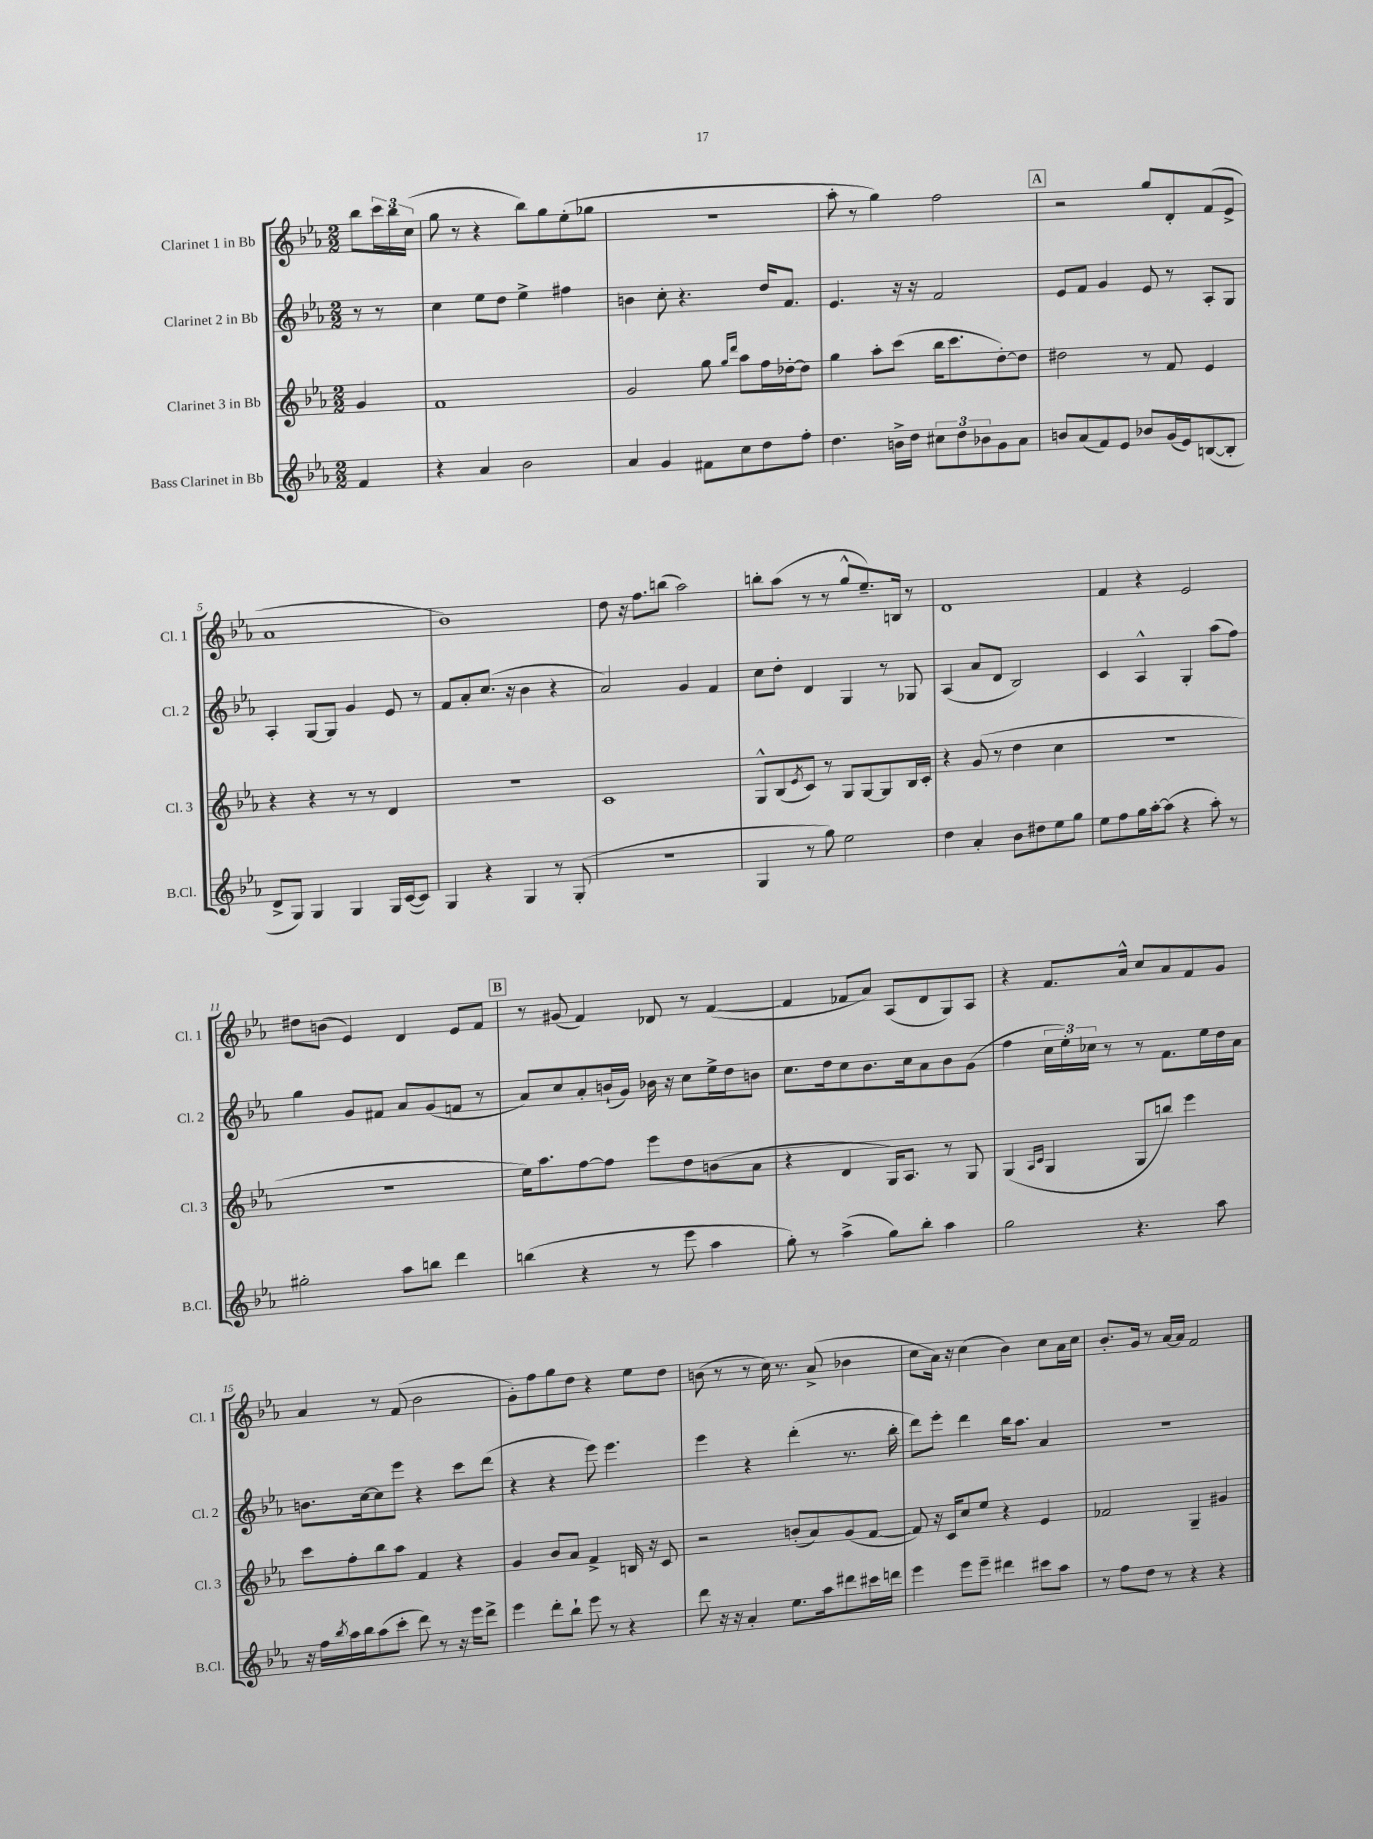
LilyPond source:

<<
\new StaffGroup <<
\new Staff = "s0" \with { instrumentName = "Clarinet 1 in Bb" shortInstrumentName = "Cl. 1" } {
    \clef treble \key ees \major \numericTimeSignature \time 2/2 \partial 4
    bes''8 \tuplet 3/2 { c'''16 bes''16 c''16( } |
    g''8 r8 r4 bes''8) g''8 ees''8-.( ges''8 |
    r1 |
    aes''8-. r8 g''4) f''2 |
    \mark \markup { \box "A" } r2 g''8 d'8-. f'8( ees'8-> |
    aes'1 |
    bes'1) |
    d''8 r16 f''8. b''8( aes''2) |
    b''8-. aes''8( r8 r8 g''8-^ ees''8.--) b16 r8 |
    d'1 |
    f'4 r4 ees'2 |
    dis''8 b'8( ees'4) d'4 ees'8 f'8 |
    \mark \markup { \box "B" } r8 gis'8( f'4) des'8 r8 f'4~( |
    f'4 fes'8 aes'8) aes8( d'8 g8) aes8 |
    r4 f'8. aes'16-^ c''8 aes'8 f'8 g'8 |
    aes'4 r8 f'8( bes'2 |
    g'8-.) f''8 g''8 d''8 r4 ees''8 d''8 |
    b'8( r8 r8 c''16) r8. aes'8->( bes'4 |
    c''8 aes'16) r16 c''4( bes'4) c''8 aes'16 c''16 |
    bes'8.-. g'16 r8 aes'16~ aes'16 f'2 \bar "|." |
}
\new Staff = "s1" \with { instrumentName = "Clarinet 2 in Bb" shortInstrumentName = "Cl. 2" } {
    \clef treble \key ees \major \numericTimeSignature \time 2/2 \partial 4
    r8 r8 |
    c''4 ees''8 d''8 ees''4-> fis''4 |
    b'4 c''8-. r4. d''16 f'8. |
    ees'4. r16 r16 f'2 |
    \mark \markup { \box "A" } ees'8 f'8 g'4 ees'8 r8 aes8-. g8 |
    aes4-. g8~ g8 g'4 ees'8 r8 |
    f'8 aes'8-. c''8.( r16 bes'4 r4 |
    aes'2) g'4 f'4 |
    c''8 d''8-. d'4 g4 r8 ges8 |
    aes4( aes'8 d'8 bes2) |
    c'4 aes4-^ g4-. aes''8( f''8) |
    g''4 g'8 fis'8 aes'8 g'8( f'8 r8 |
    \mark \markup { \box "B" } aes'8) c''8 aes'8-. b'16-!( g'16) bes'16 r16 c''8 ees''16-> d''16 b'8 |
    c''8. d''16 c''8 bes'8. c''16 aes'8 bes'8 g'8( |
    f''4 \tuplet 3/2 { c''16 ees''16-.) ces''16 } r8 r8 f'8. ees''16 d''16 aes'16 |
    b'8. c''16~ c''8 ees'''8 r4 c'''8 d'''8( |
    r4 r4 ees'''8) ees'''4. |
    ees'''4 r4 d'''4-.( r8. bes''16-. |
    d'''8) ees'''8-. d'''4 bes''16 aes''8. aes'4 |
    R1 \bar "|." |
}
\new Staff = "s2" \with { instrumentName = "Clarinet 3 in Bb" shortInstrumentName = "Cl. 3" } {
    \clef treble \key ees \major \numericTimeSignature \time 2/2 \partial 4
    g'4 |
    f'1 |
    g'2 g''8 \grace { g''16 d'''16 } aes''8 f''16 des''16~-. des''8 |
    g''4 aes''8-. c'''8( bes''16 c'''8. d''8~-.) d''8 |
    \mark \markup { \box "A" } dis''2 r8 f'8 ees'4 |
    r4 r4 r8 r8 d'4 |
    r1 |
    c'1 |
    g8-^ bes8( \acciaccatura { ees'8 } c'8) r8 g8 g8~ g8 bes16 c'16-. |
    r4 g'8( r8 d''4 c''4 |
    r1 |
    R1 |
    \mark \markup { \box "B" } ees''16) aes''8. f''8~ f''8 ees'''8 d''8 b'8( aes'8 |
    r4 d'4 g16) aes8. r8 g8 |
    g4( \grace { aes16 c'16 } g4 g8 b''8) ees'''4 |
    c'''8 f''8-. bes''8 aes''8 f'4 r4 |
    g'4 bes'8 aes'8 f'4-> b16 r16 c'8 |
    r2 b'8-.( aes'8) g'8( f'8~ |
    f'8) r16 c'16 c''8 ees''8 r4 ees'4 |
    fes'2 g4-- gis'4 \bar "|." |
}
\new Staff = "s3" \with { instrumentName = "Bass Clarinet in Bb" shortInstrumentName = "B.Cl." } {
    \clef treble \key ees \major \numericTimeSignature \time 2/2 \partial 4
    f'4 |
    r4 aes'4 bes'2 |
    aes'4 g'4 fis'8 c''8 d''8 f''8-. |
    d''4. b'16-> d''16 \tuplet 3/2 { cis''8 d''8 bes'8 } g'8 aes'8 |
    \mark \markup { \box "A" } b'8 aes'8( f'8) ees'8 bes'8 g'16( ees'16) b8~( b8-. |
    d'8-> g8) g4 g4 g16 c'16~( c'8) |
    g4 r4 g4 r8 g8-.( |
    r1 |
    g4 r8 g''8) ees''2 |
    d''4 aes'4-. bes'8 dis''8 ees''8 g''8 |
    ees''8 f''8 g''16 aes''16~-. aes''8( r4 aes''8-.) r8 |
    gis''2-. aes''8 b''8 d'''4 |
    \mark \markup { \box "B" } b''4( r4 r8 ees'''8 aes''4 |
    g''8-.) r8 aes''4->( g''8) bes''8-. aes''4 |
    g''2 r4. aes''8 |
    r16 f''16 \acciaccatura { bes''8 } aes''16 bes''16 aes''8( c'''8-. d'''8) r8 r16 ees'''16 d'''8-> |
    ees'''4 d'''8-. bes''8-! ees'''8 r8 r4 |
    d'''8 r16 r16 aes'4-. ees''8. aes''16 dis'''8 cis'''16 d'''16 |
    ees'''4 ees'''8 ees'''8-- dis'''4 cis'''8 aes''8 |
    r8 f''8 d''8 r8 r4 r4 \bar "|." |
}
>>
>>
